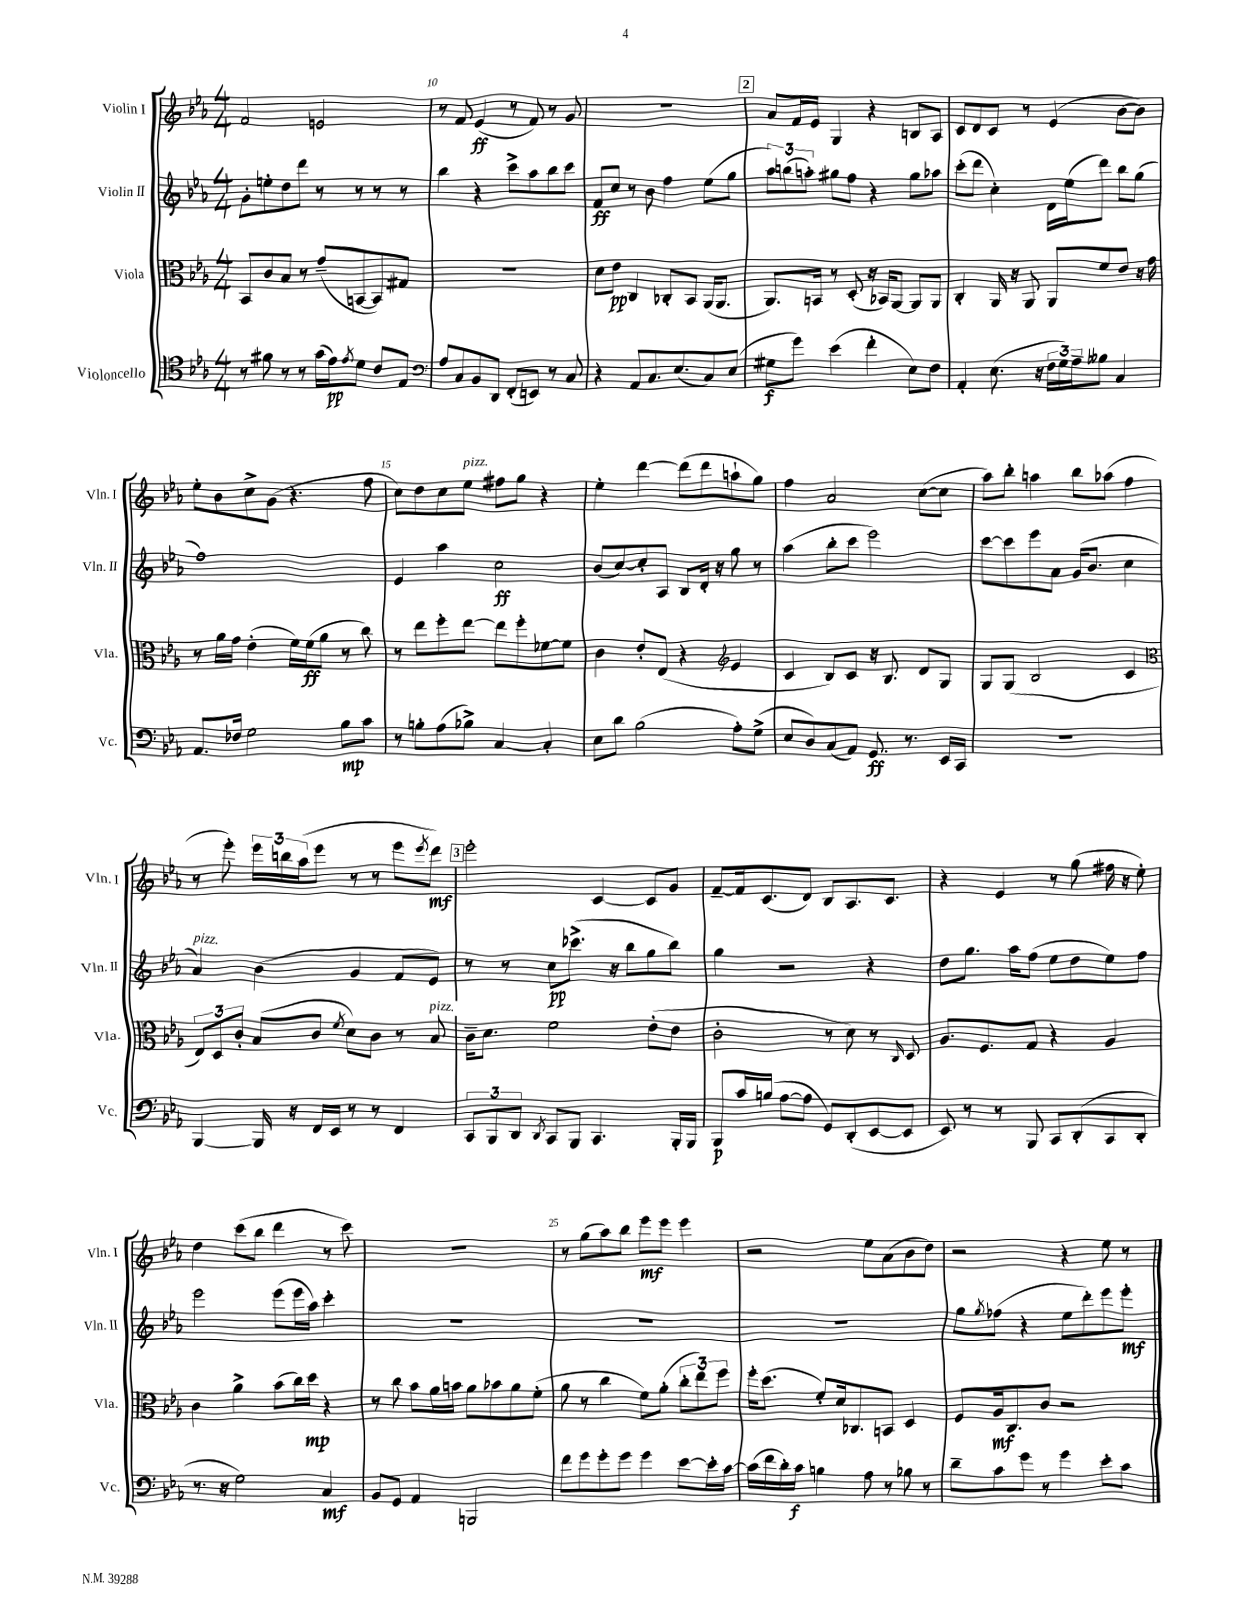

**kern	**kern	**kern	**kern
*staff4	*staff3	*staff2	*staff1
*clefC4	*clefC3	*clefG2	*clefG2
*k[b-e-a-]	*k[b-e-a-]	*k[b-e-a-]	*k[b-e-a-]
*M4/4	*M4/4	*M4/4	*M4/4
8r	8BB-	8g'	2f
8f#	8c	8ee'	.
8r	8B-	8dd	.
8r	8r	8ddd	.
(16g	(8g~	8r	2e
16e-)	.	.	.
8qe-	.	.	.
8d	[8BB	8r	.
8c	8BB])	8r	.
8E-	8G#	8r	.
=	=	=	=
*clefF4	*	*	*
8A-	1r	4bb-	8r
8C	.	.	8f
8BB-	.	4r	(4e-
8DD	.	.	.
(8FF'	.	8ccc^	8r
8EE)	.	8aa-	8f)
8r	.	8bb-	8r
8C	.	8ccc	8g
=	=	=	=
4r	8d	8f	1r
.	8e-	8cc	.
8AA-	4C	8r	.
8.C	.	8b-	.
.	8C-'	4ff	.
(8.E-	.	.	.
.	8BB-	.	.
8C)	(16AA-	(8ee-	.
.	8.AA-	.	.
(8E-	.	8gg	.
=	=	=	=
8G#	8.AA-)	12aa-)	8a-
.	.	(12bb	.
8g)	.	.	16f
.	.	12aa')	.
.	16BB	.	16e-
(4e-	8r	8gg#	4G
.	(8D'	8ff	.
4f'	16r	4r	4r
.	16BB-)	.	.
.	[8AA-	.	.
8E-)	8AA-]	8gg#	8B
8F	8AA-	8aa-	8A-
=	=	=	=
4AA-'	4C'	(8ccc'	8c
.	.	8ddd	8d
(8.E-	16AA-	4cc')	8c
.	16r	.	.
.	8AA-	.	8r
16r	.	.	.
24F	8AA-	16d	(4e-
24G)	.	.	.
.	.	(16ee-	.
24A-~	.	.	.
8B--	8f	8ddd)	.
4C	8e-	8bb-	[8b-
.	16r	(8gg	8b-])
.	16g	.	.
=	=	=	=
8.AA-	8r	1ff)	8ee-'
.	16a-	.	8b-
16F-	16g	.	.
2G	(4e-'	.	8cc^
.	.	.	(8g
.	16f)	.	4.r
.	(16f	.	.
.	8a-	.	.
8B-	8r	.	.
8c	8cc)	.	8ff
=	=	=	=
8r	8r	4e-	8cc)
8B'	8ee-	.	8dd
(8A-	8ff'	4aa-	8cc
8B-^)	[8ee-	.	8ee-
[4C	8ee-]	2cc	8ff#
.	8ff'	.	8gg
4C']	[8f-	.	4r
.	8f-]	.	.
=	=	=	=
8E-	4c	(8b-	4ee-'
8d	.	[8cc)	.
(2B-	8e-'	8cc']	[4ddd
.	(8E-	8A-	.
.	4r	8B-	(8ddd]
.	.	16d'	8ddd
.	.	16r	.
*	*clefG2	*	*
8A-')	4e-	8gg	8aa`
(8G^	.	8r	8gg)
=	=	=	=
8E-	4c	(4aa-	4ff
8D)	.	.	.
(8C	8B-)	8bb-'	2a-
8AA-)	8c	8ccc	.
8.GG	16r	2eee-)	.
.	8.B-	.	.
8.r	.	.	.
.	8d	.	([8cc
16EE-	8G	.	8cc]
16CC	.	.	.
=	=	=	=
1r	8G	[8ccc	8aa-)
.	(8G	8ccc]	8bb-'
.	2B-	8eee-	4aa
.	.	8a-	.
.	.	(16g	8bb-
.	.	8.b-	.
.	.	.	(8aa-
.	4c	4cc	4ff
=	=	=	=
*	*clefC3	*	*
[4BBB-	12E-)	4a-)	8r
.	12D	.	.
.	.	.	8eee-')
.	12c'	.	.
16BBB-]	(8B-	(4b-	24eee-
.	.	.	24bb
16r	.	.	.
.	.	.	(24aa-
16FF	8c	.	8eee-
16EE-	.	.	.
.	8qf	.	.
8r	8d)	4g	8r
8r	8c	.	8r
4FF	8r	8f	8eee-
.	.	.	8qeee-
.	8B-	8e-)	8ddd)
=	=	=	=
12CC	16c~	8r	2eee-'
.	8.d	.	.
12BBB-	.	.	.
.	.	8r	.
12DD	.	.	.
8qDD	.	.	.
8CC	2f	8cc	.
8BBB-	.	(8.ccc-^	.
4.CC	.	.	[4c
.	.	16r	.
.	.	8bb-	.
.	(8e-'	8gg	8c]
16BBB-'	8e-	8bb-)	8g
16BBB-	.	.	.
=	=	=	=
8BBB-	2c'	4gg	[8f~
16c	.	.	16f]
(16B	.	.	(8.c
[8A-	.	2r	.
8A-]	.	.	8d)
8GG)	8r	.	8B-
(8DD'	8d)	.	8.A-
[8EE-	8r	4r	.
.	.	.	8.c
.	16qqC	.	.
8EE-]	8D	.	.
=	=	=	=
8EE-)	8.A-	8dd	4r
8r	.	8.gg	.
.	8.F	.	.
8r	.	.	4e-
.	.	16aa-	.
8BBB-	8G	(8ff	.
8CC	4r	8ee-	8r
(8DD'	.	8dd	(8gg
8CC	4A-	8ee-)	16ff#
.	.	.	16r
8DD'	.	8ff	8ee-')
=	=	=	=
8.r	4c	2eee-	4dd
16r	.	.	.
2G)	4a-^	.	(8ccc
.	.	.	8bb-
.	(8b-	(8eee-	4ddd
.	16cc)	16eee-	.
.	16dd	16aa-)	.
4C	4r	4ccc'	8r
.	.	.	8ccc)
=	=	=	=
8BB-	8r	1r	1r
8GG	8cc	.	.
4AA-	8b-	.	.
.	16a-	.	.
.	16b	.	.
2BBB	8a-	.	.
.	8b-	.	.
.	8a-	.	.
.	(8f'	.	.
=	=	=	=
8f	8a-	1r	8r
8g	8r	.	(8gg
8g'	4cc	.	8aa-)
8g	.	.	8bb-
4g	8f)	.	8eee-
.	(8a-'	.	8eee-
[8e-	12cc'	.	4eee-
.	12ee-)	.	.
16e-']	.	.	.
.	12ff	.	.
[16c	.	.	.
=	=	=	=
(16c]	16ff'	1r	2r
16f	(8.dd	.	.
16d')	.	.	.
16c	.	.	.
4B	8f')	.	.
.	16d	.	.
.	8.C-	.	.
8A-	.	.	8ee-
8r	8BB	.	(8a-
8B-	4D	.	8b-
8r	.	.	8dd)
=	=	=	=
8d~	8F	8gg	2r
.	.	8qgg	.
8c	16A-	(8ff-	.
.	8.C	.	.
8g	.	4r	.
8r	8c	.	.
4g	2r	8ee-	4r
.	.	8ddd')	.
8e-'	.	8eee-	8ee-
8c	.	8eee-'	8r
==	==	==	==
*-	*-	*-	*-
